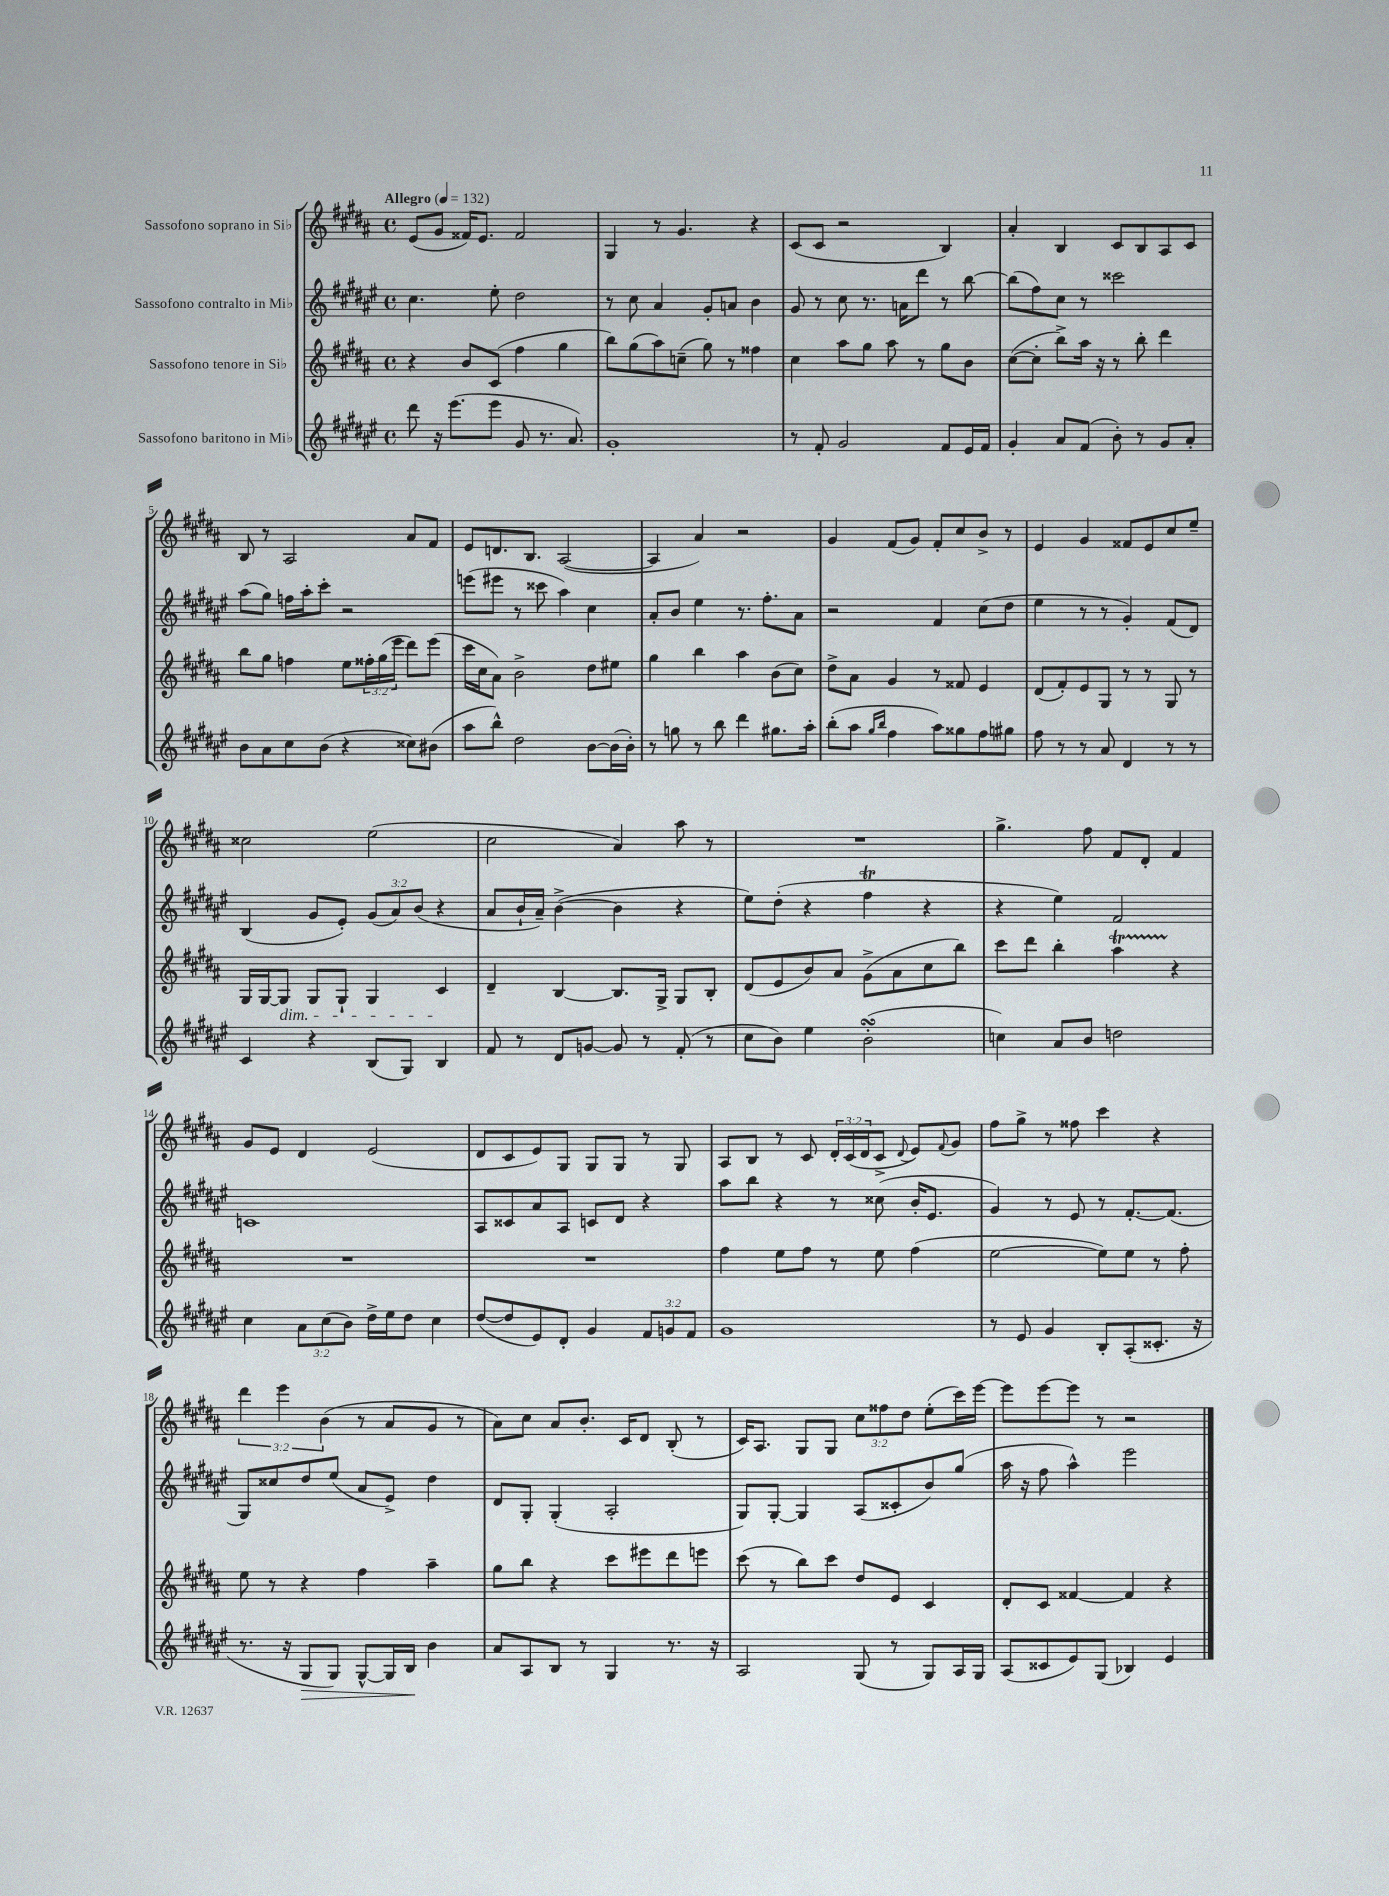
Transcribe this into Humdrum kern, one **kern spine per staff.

**kern	**dynam	**kern	**kern	**kern
*part4	*part4	*part3	*part2	*part1
*staff4	*staff4	*staff3	*staff2	*staff1
*I"Sassofono baritono in Mi♭	*	*I"Sassofono tenore in Si♭	*I"Sassofono contralto in Mi♭	*I"Sassofono soprano in Si♭
*clefG2	*	*clefG2	*clefG2	*clefG2
*k[f#c#g#d#a#e#]	*	*k[f#c#g#d#a#]	*k[f#c#g#d#a#e#]	*k[f#c#g#d#a#]
*M4/4	*	*M4/4	*M4/4	*M4/4
*met(c)	*	*met(c)	*met(c)	*met(c)
*MM132	*	*MM132	*MM132	*MM132
=1	=1	=1	=1	=1
!	!	!	!	!LO:TX:a:B:t=Allegro
8ddd#\	.	4r	4.cc#\	(8e/L
16r	.	.	.	8g#/J
(8.eee#\L	.	.	.	.
.	.	8b/L	.	16f##X/KL)
.	.	.	.	8.e/J
8eee#\J	.	(8c#/J	8ee#'\	.
8g#/	.	4ff#\	2dd#\	2f##/
8.r	.	.	.	.
.	.	4gg#\	.	.
8.a#/)	.	.	.	.
=2	=2	=2	=2	=2
1g#'	.	8bb\L)	8r	4G#/
.	.	(8gg#\	8cc#\	.
.	.	8aa#\)	4a#/	8r
.	.	(8ccn~\J	.	4.g#/
.	.	8gg#\)	8g#'/L	.
.	.	8r	8an/J	.
.	.	4ff##X\	4b\	4r
=3	=3	=3	=3	=3
8r	.	4cc#\	8g#/	(8c#/L
8f#'/	.	.	8r	8c#/J
2g#/	.	8aa#\L	8cc#\	2r
.	.	8gg#\J	8.r	.
.	.	8aa#\	.	.
.	.	.	16an\KL	.
.	.	8r	8ddd#\J	.
8f#/L	.	8gg#\L	8r	4B/)
16e#/L	.	8b\J	[8bb\	.
16f#/JJ	.	.	.	.
=4	=4	=4	=4	=4
4g#'/	.	([8cc#\L	(8bb\L]	4a#'/
.	.	8cc#'\J]	8ff#\)	.
8a#/L	.	8bb^\L)	8cc#\J	4B/
(8f#/J	.	16aa#\Jk	8r	.
.	.	16r	.	.
8b'\)	.	8r	2ccc##X\	8c#/L
8r	.	8bb'\	.	8B/
8g#/L	.	4ddd#\	.	8A#/
8a#'/J	.	.	.	8c#/J
!!LO:LB:g=z
=5	=5	=5	=5	=5
8b\L	.	8bb\L	(8aa#\L	8B/
8a#\	.	8gg#\J	8gg#\J)	8r
8cc#\	.	4ffn\	16ffn\LL	2A#/
.	.	.	16aa#'\J	.
(8b\J	.	.	8ccc#'\J	.
4r	.	8ee\L	2r	.
.	.	24ff##X'\L	.	.
.	.	(24gg#\	.	.
.	.	24eee\JJ	.	.
8cc##X\L)	.	8ddd#\L)	.	8a#/L
(8b#X\J	.	(8eee\J	.	8f#/J
=6	=6	=6	=6	=6
8aa#\L	.	16ccc#\LL	(8eeen\L	8e/L
.	.	16cc#\J	.	.
8bb^^\J)	.	8a#\J)	8eee#X\J	8.dn/
2dd#\	.	2b^\	8r	.
.	.	.	.	8.B/J
.	.	.	8ccc##X\	.
.	.	.	4aa#\)	([2A#/
[8b\L	.	8dd#\L	4cc#\	.
(16b\L]	.	8ee#X\J	.	.
16b'\JJ)	.	.	.	.
=7	=7	=7	=7	=7
8r	.	4gg#\	8a#'/L	4A#/]
8ggn\	.	.	8b/J	.
8r	.	4bb\	4ee#\	4a#/)
8bb\	.	.	.	.
4ddd#\	.	4aa#\	8.r	2r
.	.	.	8.ff#'\L	.
8.gg#X\L	.	(8b\L	.	.
.	.	8cc#\J)	8a#\J	.
16aa#'\Jk	.	.	.	.
=8	=8	=8	=8	=8
(8bb'\L	.	8dd#^\L	2r	4g#/
8aa#\J	.	8a#\J	.	.
16qqgg#/LL	.	.	.	.
16qqbb/JJ	.	.	.	.
4ff#\	.	4g#/	.	(8f#/L
.	.	.	.	8g#/J)
8aa#\L)	.	8r	4f#/	8f#'/L
8gg##X\	.	8f##X/	.	8cc#/
8ff#\	.	4e/	(8cc#\L	8b^/J
8gg#X\J	.	.	8dd#\J	8r
=9	=9	=9	=9	=9
8ff#\	.	(8d#/L	4ee#\	4e/
8r	.	8f#'/)	.	.
8r	.	8e/	8r	4g#/
8a#/	.	8G#/J	8r	.
4d#/	.	8r	4g#'/)	8f##X/L
.	.	8r	.	8e/
8r	.	8G#/	(8f#/L	8cc#/
8r	.	8r	8d#/J)	8ee~/J
!!LO:LB:g=z
=10	=10	=10	=10	=10
4c#/	.	16G#/LL	(4B/	2cc##X\
.	.	[16G#/J	.	.
!	!	!LO:TX:b:i:t=dim.	!	!
.	.	8G#/J]	.	.
4r	.	8G#/L	8g#/L	.
.	.	8G#`/J	8e#'/J)	.
(8B/L	.	4G#/	(12g#/L	(2ee\
.	.	.	12a#/)	.
8G#/J)	.	.	.	.
.	.	.	(12b/J	.
4B/	.	4c#/	4r	.
=11	=11	=11	=11	=11
8f#/	.	4d#~/	8a#/L	2cc#\
8r	.	.	16b`/L	.
.	.	.	16a#~/JJ)	.
8d#/L	.	[4B/	([4b^\	.
[8gn/J	.	.	.	.
8g/]	.	8.B/L]	4b\]	4a#/)
8r	.	.	.	.
.	.	16G#^/Jk	.	.
(8f#'/	.	8G#/L	4r	8aa#\
8r	.	8B'/J	.	8r
=12	=12	=12	=12	=12
8cc#\L	.	(8d#/L	8ee#\L)	1r
8b\J)	.	8e/	(8dd#'\J	.
4ee#\	.	8b/)	4r	.
.	.	8a#/J	.	.
(2bsSSs'\	.	(8g#^\L	4ff#T\	.
.	.	8a#\	.	.
.	.	8cc#\	4r	.
.	.	8bb\J)	.	.
=13	=13	=13	=13	=13
4ccn\)	.	8ccc#\L	4r	4.gg#^\
.	.	8ddd#\J	.	.
8a#/L	.	4bb'\	4ee#\)	.
8b/J	.	.	.	8ff#\
2ddn\	.	4aa#t\	2f#/	8f#/L
.	.	.	.	8d#'/J
.	.	4r	.	4f#/
!!LO:LB:g=z
=14	=14	=14	=14	=14
4cc#\	.	1r	1cn	8g#/L
.	.	.	.	8e/J
12a#\L	.	.	.	4d#/
(12cc#\	.	.	.	.
12b\J)	.	.	.	.
16dd#^\LL	.	.	.	(2e/
16ee#\J	.	.	.	.
8dd#\J	.	.	.	.
4cc#\	.	.	.	.
=15	=15	=15	=15	=15
([8dd#/L	.	1r	8A#/L	8d#/L
8dd#/]	.	.	8c##X/	8c#/
8e#/)	.	.	8a#/	8e/)
8d#'/J	.	.	8A#/J	8G#/J
4g#/	.	.	8cn/L	8G#/L
.	.	.	8d#/J	8G#/J
12f#/L	.	.	4r	8r
12gn/	.	.	.	.
.	.	.	.	8G#/
12f#/J	.	.	.	.
=16	=16	=16	=16	=16
1g#	.	4ff#\	8aa#\L	8A#/L
.	.	.	8bb\J	8B/J
.	.	8ee\L	4r	8r
.	.	8ff#\J	.	8c#/
.	.	8r	8r	24d#'/LL
.	.	.	.	(24c#/
.	.	.	.	24d#/J
.	.	8ee\	(8cc##X\	8c#^/J
.	.	.	.	8qqd#/
.	.	(4ff#\	16b'/KL	8e/L)
.	.	.	8.e#/J	.
.	.	.	.	8qqf#/
.	.	.	.	8g#/J
=17	=17	=17	=17	=17
8r	.	[2ee\	4g#/)	8ff#\L
8e#/	.	.	.	8gg#^\J
4g#/	.	.	8r	8r
.	.	.	8e#/	8ff##X\
8B'/L	.	8ee\L])	8r	4ccc#\
(8A#'/	.	8ee\J	[8.f#'/L	.
8.c##X'/J	.	8r	.	4r
.	.	.	(8.f#/J]	.
.	.	8ff#'\	.	.
16r	.	.	.	.
!!LO:LB:g=z
=18	=18	=18	=18	=18
8.r	.	8ee\	8G#/L)	6ddd#\
.	.	8r	8cc##X/	.
.	.	.	.	6eee\
16r	.	.	.	.
!	!LO:HP:b	!	!	!
8G#/L	>	4r	8dd#/	.
.	.	.	.	(6b\
8G#/J)	.	.	(8ee#/J	.
[8G#^^/L	.	4ff#\	8a#/L	8r
16G#/L]	.	.	8e#^/J)	8a#/L
16B/JJ	.	.	.	.
4b\	]	4aa#~\	4dd#\	8g#/J
.	.	.	.	8r
=19	=19	=19	=19	=19
8a#/L	.	8gg#\L	8d#/L	8a#\L)
8A#/	.	8bb\J	8G#'/J	8cc#\J
8B/J	.	4r	(4G#'/	8a#/L
8r	.	.	.	8.b'/J
4G#/	.	8ccc#\L	2A#'/	.
.	.	.	.	16c#/KL
.	.	8eee#X\	.	8d#/J
8.r	.	8ddd#\	.	(8B'/
.	.	8eeen\J	.	8r
16r	.	.	.	.
=20	=20	=20	=20	=20
2A#/	.	(8ccc#\	8G#/L)	16c#/KL)
.	.	.	.	8.A#/J
.	.	8r	[8G#'/J	.
.	.	8bb\L)	4G#/]	8G#/L
.	.	8ccc#\J	.	8G#/J
(8G#/	.	8dd#/L	(8A#/L	12cc#\L
.	.	.	.	12ff##X\
8r	.	8e/J	8c##X'/	.
.	.	.	.	12dd#\J
8G#/L)	.	4c#/	8b/)	(8ee'\L
16A#/L	.	.	(8gg#/J	16ccc#\L)
16G#/JJ	.	.	.	[16eee\JJ
=21	=21	=21	=21	=21
(8A#/L	.	8d#'/L	16aa#\	8eee\L]
.	.	.	16r	.
8c##X/	.	8c#/J	8ff#\	[8eee\
8e#/)	.	[4f##X/	4aa#^^\)	8eee\J]
(8G#/J	.	.	.	8r
4B-X/)	.	4f##/]	2eee#\	2r
4e#/	.	4r	.	.
==	==	==	==	==
*-	*-	*-	*-	*-
